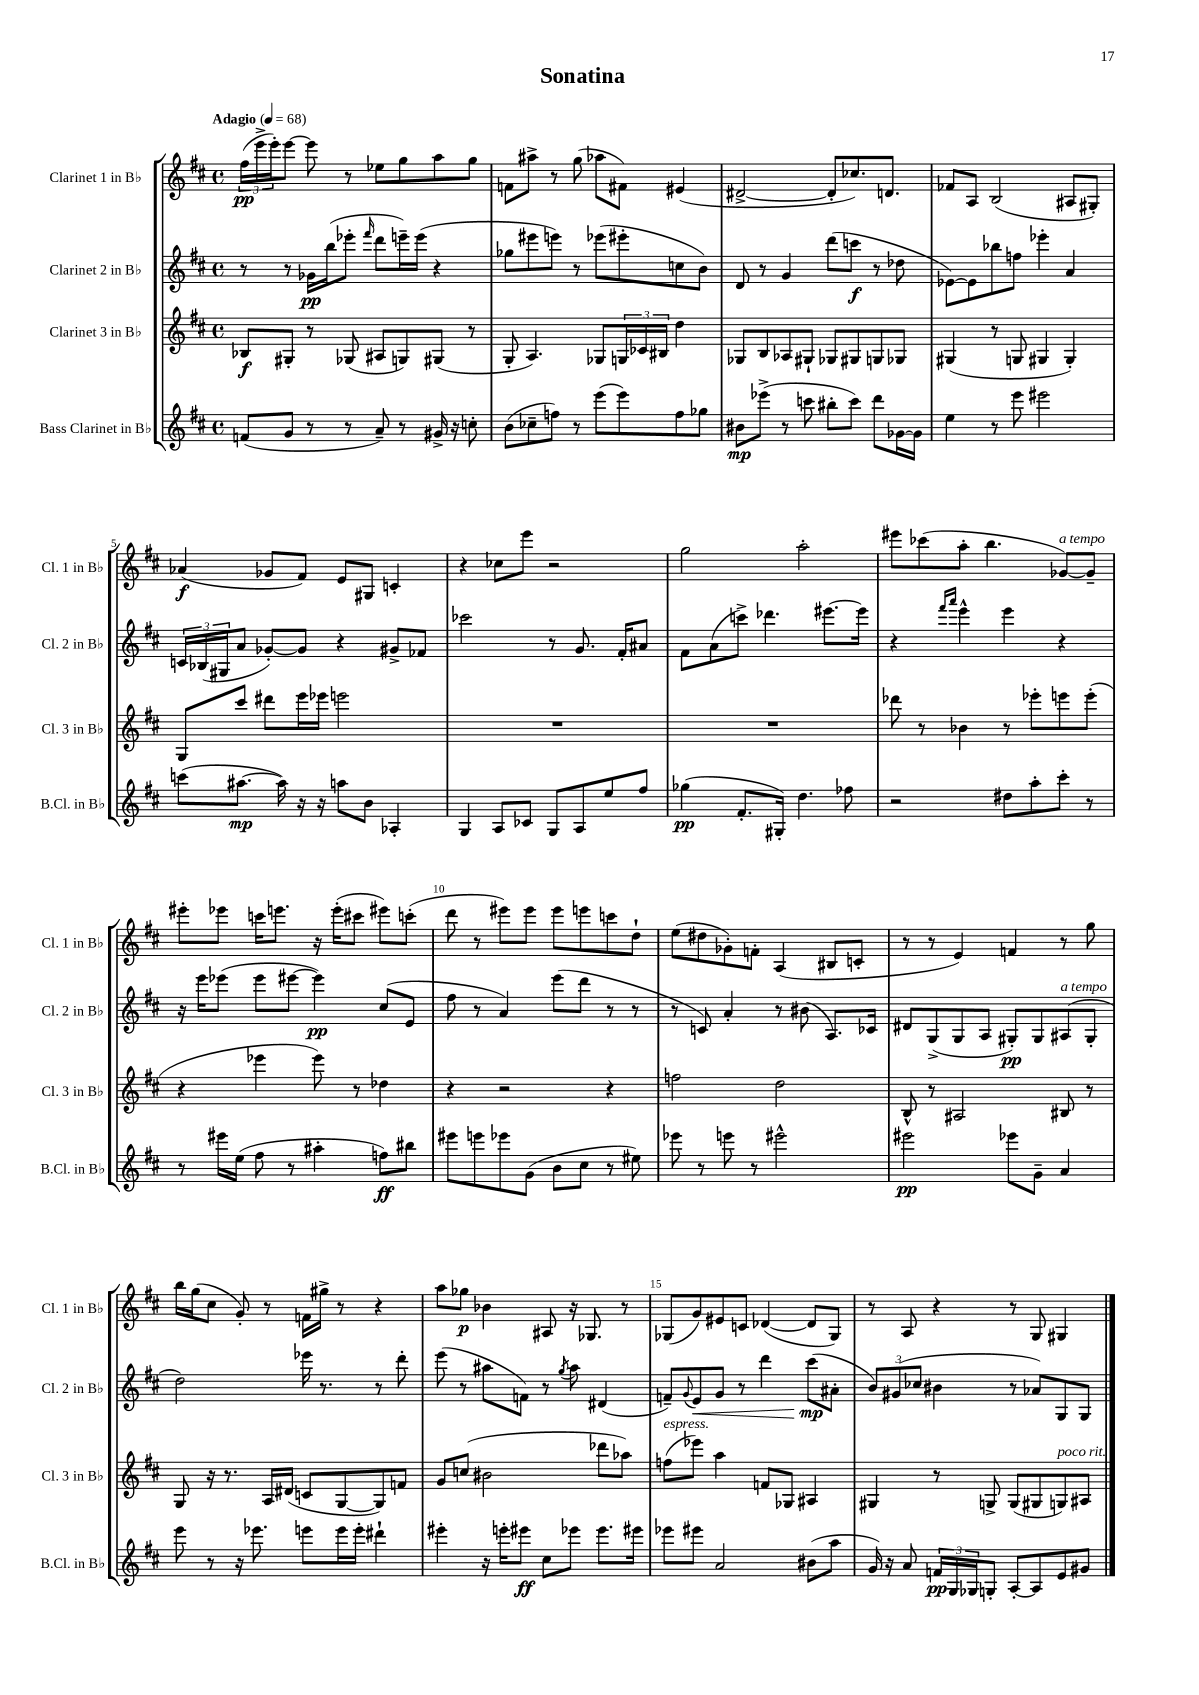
\header { title = "Sonatina" }
<<
\new StaffGroup <<
\new Staff = "s0" \with { instrumentName = "Clarinet 1 in Bb" shortInstrumentName = "Cl. 1 in Bb" } {
    \clef treble \key d \major \defaultTimeSignature \time 4/4 \tempo "Adagio" 4 = 68
    \tuplet 3/2 { fis''16\pp( e'''16-> e'''16-.) } e'''8~ e'''8 r8 ees''8 g''8 a''8 g''8 |
    f'8 ais''8-> r8 g''8( aes''8 fis'8) eis'4( |
    dis'2~-> dis'8-. ces''8.) d'8. |
    fes'8 a8 b2( ais8 gis8-.) |
    aes'4\f( ges'8 fis'8) e'8 gis8 c'4-. |
    r4 ces''8 e'''8 r2 |
    g''2 a''2-. |
    eis'''8 ces'''8( a''8-. b''4. ges'8~^\markup { \italic "a tempo" }) ges'8-- |
    eis'''8-. ees'''8 c'''16 e'''8. r16 e'''16-.( cis'''8 eis'''8) c'''8-.( |
    d'''8 r8 eis'''8) eis'''8 eis'''8 e'''8 c'''8 d''8-! |
    e''8( dis''8 ges'8-.) f'8-. a4( bis8 c'8-. |
    r8 r8 e'4) f'4 r8 g''8 |
    b''16 g''16( cis''8 g'8-.) r8 f'16 gis''16-> r8 r4 |
    a''8 ges''8\p bes'4 ais8 r16 ges8. r8 |
    ges8( g'8) eis'8 c'8 des'4~( des'8 ges8) |
    r8 a8 r4 r8 g8 gis4 \bar "|." |
}
\new Staff = "s1" \with { instrumentName = "Clarinet 2 in Bb" shortInstrumentName = "Cl. 2 in Bb" } {
    \clef treble \key d \major \defaultTimeSignature \time 4/4
    r8 r8 ges'16\pp b''16( ees'''8-. \grace { fis'''16 } d'''8 e'''16--) e'''16( r4 |
    ges''8 eis'''8 e'''8) r8 ees'''8( eis'''8-. c''8 b'8) |
    d'8 r8 g'4 d'''8( c'''8\f r8 des''8 |
    ees'8~) ees'8 bes''8 f''8 ees'''4-. a'4 |
    \tuplet 3/2 { c'16 bes16( gis16 } a'8 ges'8~-.) ges'8 r4 gis'8-> fes'8 |
    ces'''2 r8 g'8. fis'16-. ais'8 |
    fis'8 a'8( c'''8->) des'''4. eis'''8.~ eis'''16 |
    r4 \grace { fis'''16 a'''16 } e'''4-^ e'''4 r4 |
    r16 e'''16 ees'''8( ees'''8 eis'''8~ eis'''4\pp) cis''8( e'8 |
    fis''8 r8 a'4) e'''8( d'''8 r8 r8 |
    r8 c'8) a'4-. r8 bis'8( a8.) ces'16 |
    dis'8 g8->( g8 a8 gis8-.\pp) gis8 ais8^\markup { \italic "a tempo" }( gis8-. |
    d''2) ees'''16 r8. r8 d'''8-. |
    e'''8( r8 ais''8 f'8) r8 \acciaccatura { g''8 } ais''8 dis'4( |
    f'8--) \appoggiatura { g'8 } e'8\< g'8 r8 d'''4 cis'''8\mp\!( ais'8-. |
    \tuplet 3/2 { b'8) gis'8( ces''8 } bis'4 r8 aes'8) g8 g8 \bar "|." |
}
\new Staff = "s2" \with { instrumentName = "Clarinet 3 in Bb" shortInstrumentName = "Cl. 3 in Bb" } {
    \clef treble \key d \major \defaultTimeSignature \time 4/4
    bes8\f gis8-. r8 ges8( ais8 g8) gis8( r8 |
    g8-. a4.) ges8 \tuplet 3/2 { g16 ces'16 bis16 } d''4 |
    ges8 b8 aes8 gis8-! ges8 gis8 g8 ges8 |
    gis4( r8 g8 gis4 gis4-.) |
    g8 cis'''8 dis'''8 e'''16 ees'''16 e'''2 |
    R1 |
    R1 |
    des'''8 r8 bes'4 r8 ees'''8-. e'''8 e'''8-.( |
    r4 ees'''4 ees'''8) r8 des''4 |
    r4 r2 r4 |
    f''2 d''2 |
    b8-^ r8 ais2 bis8 r8 |
    g8 r16 r8. a16 dis'16( c'8 g8~ g8) f'8 |
    g'8 c''8( bis'2 des'''8 aes''8) |
    f''8^\markup { \italic "espress." }( ees'''8) a''4 f'8 ges8 ais4 |
    gis4 r8 g8-> g8( gis8 g8^\markup { \italic "poco rit." }) ais8 \bar "|." |
}
\new Staff = "s3" \with { instrumentName = "Bass Clarinet in Bb" shortInstrumentName = "B.Cl. in Bb" } {
    \clef treble \key d \major \defaultTimeSignature \time 4/4
    f'8( g'8 r8 r8 a'8--) r8 gis'16-> r16 c''8-. |
    b'8( ces''8-- f''8) r8 e'''8( e'''8) f''8 ges''8 |
    bis'8\mp ees'''8->( r8 c'''8 bis''8-. c'''8) d'''8 ges'16~ ges'16 |
    e''4 r8 e'''8 eis'''2 |
    c'''8( ais''8.~\mp ais''16) r16 r16 a''8 b'8 aes4-. |
    g4 a8 ces'8 g8 a8 e''8 fis''8 |
    ges''4\pp( fis'8.-. gis16-.) d''4. fes''8 |
    r2 dis''8 a''8-. cis'''8-. r8 |
    r8 eis'''16 e''16( fis''8 r8 ais''4-. f''8\ff) bis''8 |
    eis'''8 e'''8 ees'''8 g'8( b'8 cis''8 r8 eis''8) |
    ees'''8 r8 e'''8 r8 eis'''2-^ |
    eis'''2\pp ees'''8 g'8-- a'4 |
    e'''8 r8 r16 ees'''8. e'''8 e'''16 e'''16-. dis'''4-! |
    eis'''4-. r16 e'''16-. eis'''8\ff cis''8 ees'''8 ees'''8. eis'''16 |
    ees'''8 eis'''8 a'2 bis'8( a''8 |
    g'16) r16 a'8 \tuplet 3/2 { f'16\pp g16 ges16 } g8-. a8~-. a8 e'8 gis'8 \bar "|." |
}
>>
>>
\layout { \context { \Score \override BarNumber.break-visibility = ##(#f #t #t) barNumberVisibility = #(every-nth-bar-number-visible 5) } }
